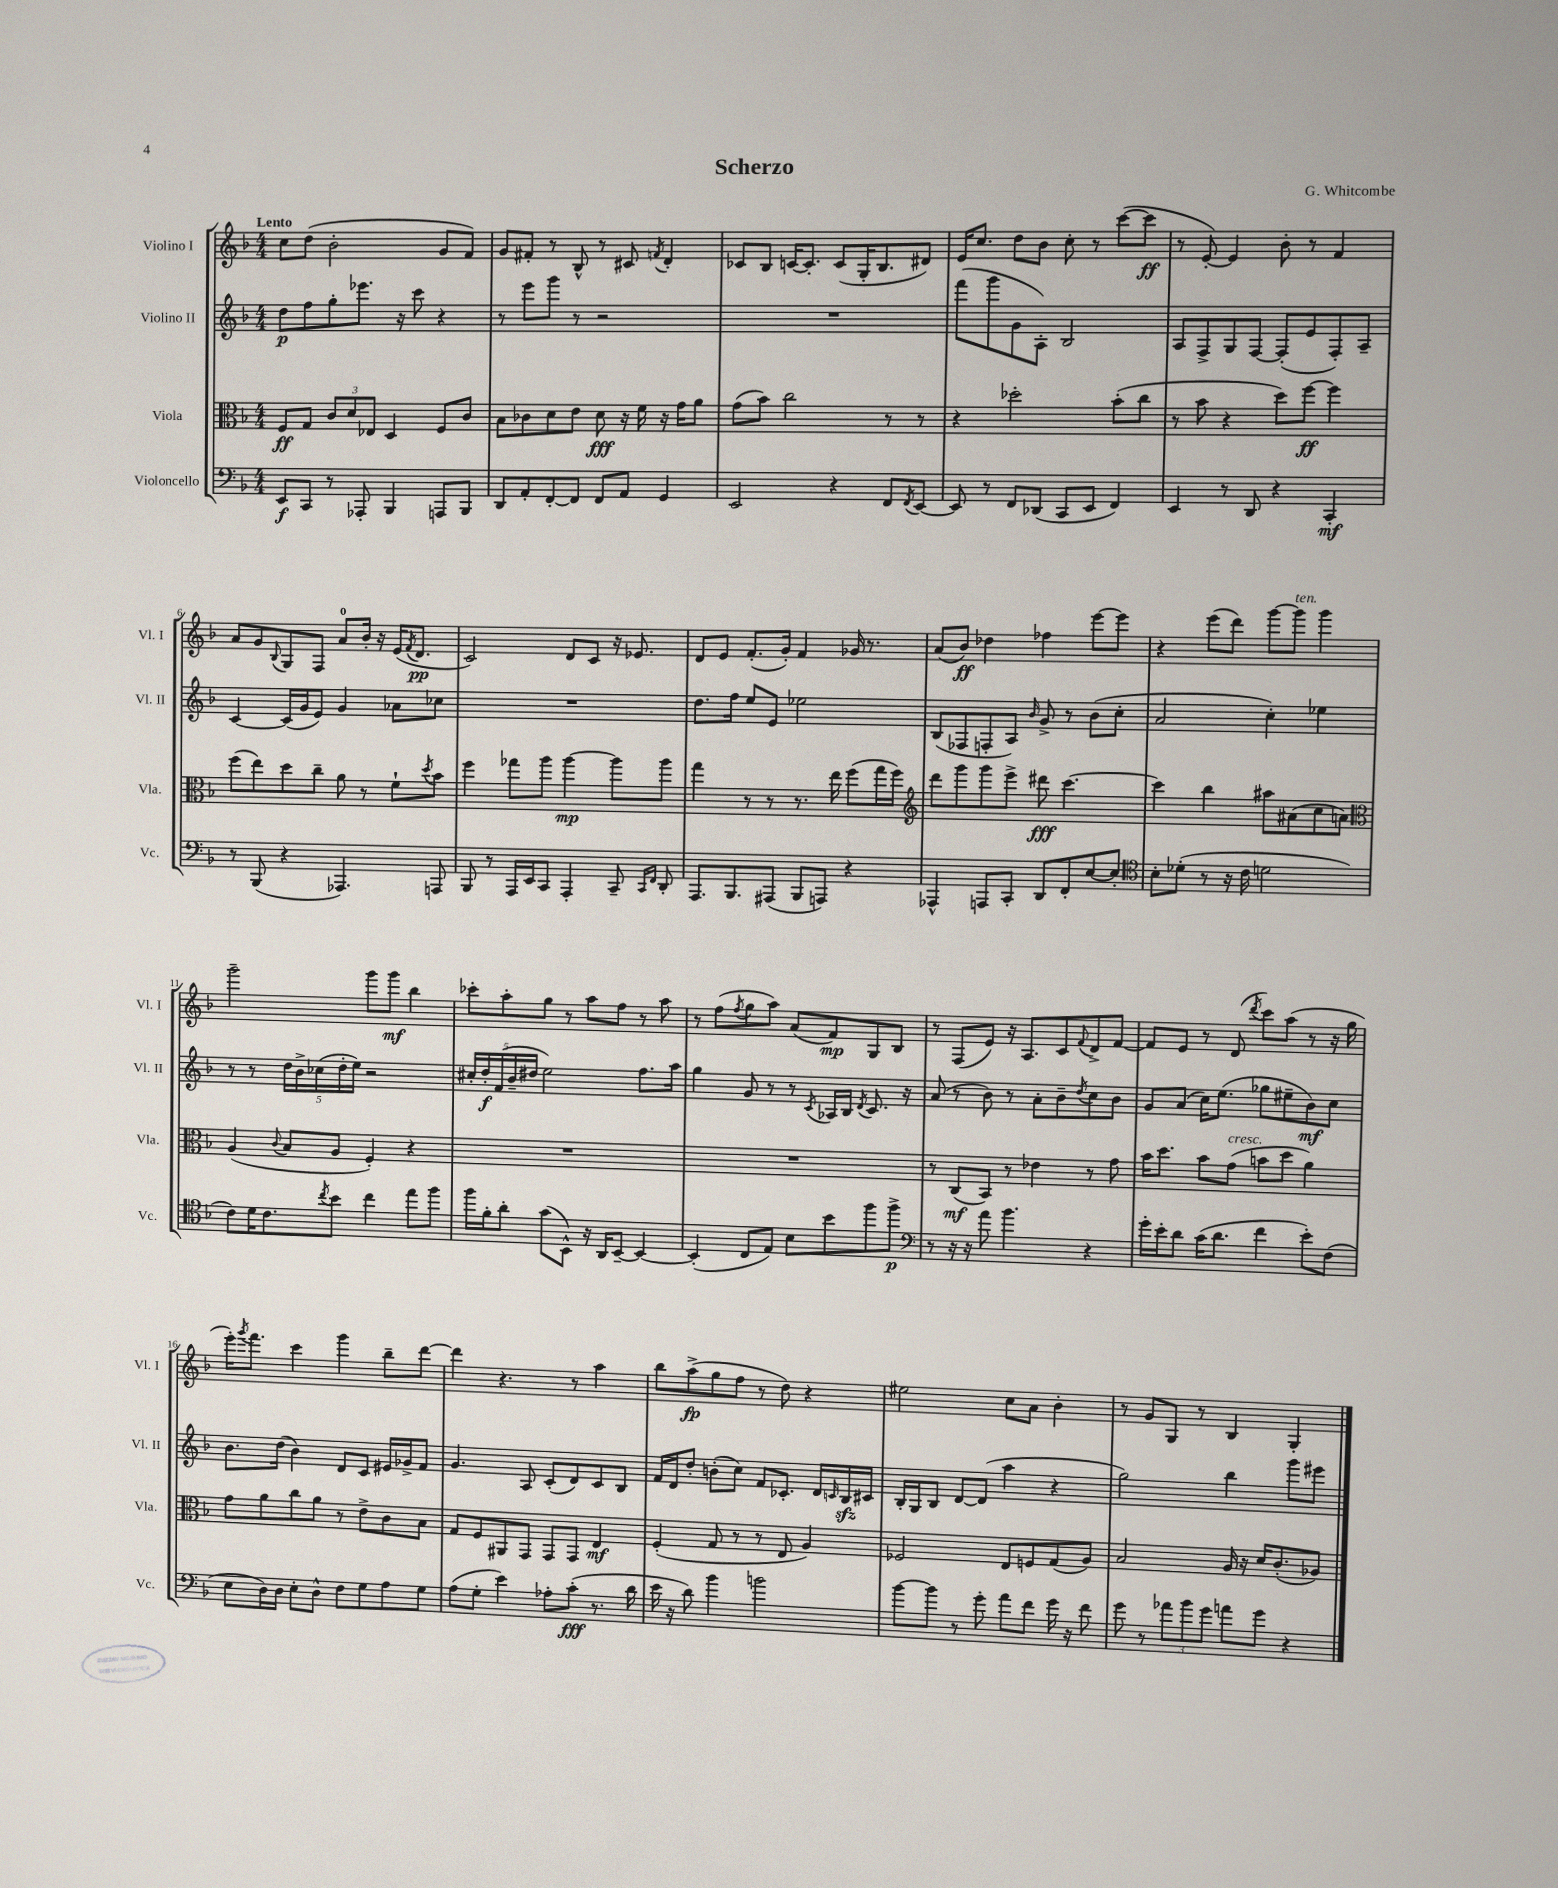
\header { title = "Scherzo" composer = "G. Whitcombe" }
<<
\new StaffGroup <<
\new Staff = "s0" \with { instrumentName = "Violino I" shortInstrumentName = "Vl. I" } {
    \clef treble \key f \major \numericTimeSignature \time 4/4 \tempo "Lento"
    c''8 d''8( bes'2-. g'8 f'8) |
    g'8 fis'8-. r8 bes8-^ r8 cis'8 \acciaccatura { f'8 } d'4-. |
    ces'8 bes8 c'16~ c'8.-. c'8( g16-. bes8. dis'8) |
    e'16 c''8. d''8 bes'8 c''8-. r8 c'''8~( c'''8\ff |
    r8 e'8~-.) e'4 bes'8-. r8 f'4 |
    a'8 g'8 \appoggiatura { bes8 } g8 f8 a'8-0 bes'16-. r16 e'16( \acciaccatura { f'8 } d'8.\pp |
    c'2) d'8 c'8 r16 ees'8. |
    d'8 e'8 f'8.-.( g'16-.) f'4 ges'16 r8. |
    a'8( bes'8\ff) des''4 fes''4 e'''8~ e'''8 |
    r4 e'''8( d'''8) g'''8~ g'''8^\markup { \italic "ten." } g'''4 |
    g'''2-- g'''8 g'''8\mf bes''4 |
    ces'''8-. a''8-. g''8 r8 a''8 f''8 r8 a''8 |
    r8 f''8( \acciaccatura { f''8 } g''8 a''8) a'8( f'8\mp) g8 bes8 |
    r8 f8( e'8) r16 a8. c'8 \appoggiatura { f'8 } d'8-> f'8~ |
    f'8 e'8 r8 d'8( \acciaccatura { d'''8 } c'''8) a''8( r8 r16 g''16 |
    e'''16-.) \acciaccatura { g'''8 } f'''8. c'''4 g'''4 bes''8-- d'''8~ |
    d'''4 r4. r8 a''4 |
    bes''8 a''8->\fp( g''8 f''8 r8 d''8) r4 |
    eis''2 c''8 a'8 bes'4-. |
    r8 g'8 g8 r8 bes4 g4-. \bar "|." |
}
\new Staff = "s1" \with { instrumentName = "Violino II" shortInstrumentName = "Vl. II" } {
    \clef treble \key f \major \numericTimeSignature \time 4/4
    d''8\p f''8 g''8-. ees'''8. r16 c'''8 r4 |
    r8 e'''8 g'''8 r8 r2 |
    R1 |
    f'''8( g'''8 g'8 a8-.) bes2 |
    a8 f8-> g8 f8~ f8-.( e'8 f8-.) a8-- |
    c'4~ c'16( g'16 e'8) g'4 aes'8 ces''8 |
    R1 |
    d''8. f''16 e''8 e'8 ees''2 |
    bes8( fes8 f8-. a8) \grace { bes'16 } g'8-> r8 bes'8( c''8-. |
    a'2 c''4-.) ees''4 |
    r8 r8 \tuplet 5/4 { d''16 bes'16-> ces''16( d''16-. e''16) } r2 |
    \tuplet 5/4 { cis''16-. d''16-.\f f'16( bes'16-- dis''16 } e''2) f''8. a''16 |
    g''4 g'8 r8 r8 \acciaccatura { c'8 } aes16 bes16 \acciaccatura { d'8 } c'8. r16 |
    a'8( r8 bes'8) r8 a'8-. bes'8-- \acciaccatura { d''8 } c''8 bes'8 |
    g'8 a'8( c''16) e''8.( ges''8 eis''8-- bes'8\mf) c''8 |
    bes'8. d''16( bes'4) d'8 c'8 eis'16 ges'16-> f'8 |
    g'4. a8 c'8-.( d'8) c'8 bes8 |
    f'16 d'16 d''8-. b'8-.( c''8) f'8 ces'8.-. d'16 \grace { c'16 } bes16\sfz cis'16 |
    bes16-. g16 bes8 d'8~ d'8( a''4 r4 |
    g''2) bes''4 g'''8 eis'''8 \bar "|." |
}
\new Staff = "s2" \with { instrumentName = "Viola" shortInstrumentName = "Vla." } {
    \clef alto \key f \major \numericTimeSignature \time 4/4
    f8\ff g8 \tuplet 3/2 { c'8 d'8 ees8 } d4 f8 c'8 |
    bes8 ces'8 d'8 e'8 d'8\fff r16 f'16 r16 g'16 a'8 |
    g'8( bes'8) c''2 r8 r8 |
    r4 des''2-. bes'8-.( c''8 |
    r8 bes'8 r4 d''8) f''8~\ff f''4 |
    f''8( e''8) d''8 c''8-- a'8 r8 f'8-! \acciaccatura { d''8 } bes'8 |
    f''4 ges''8 a''8 a''4~\mp a''8 a''8 |
    g''4 r8 r8 r8. e''16 f''8( g''16 f''16) |
    \clef treble d'''8 g'''8 g'''8 e'''8-> dis'''8\fff c'''4.~ |
    c'''4 bes''4 ais''8 ais'8( c''8 a'8) |
    \clef alto a4( \appoggiatura { c'8 } bes8 a8 f4-.) r4 |
    R1 |
    R1 |
    r8 c8\mf( bes,8) r8 ees'4 r8 g'8 |
    bes'16 d''8. bes'8 g'8^\markup { \italic "cresc." }( b'8 d''8 a'4) |
    g'8 a'8 c''8 a'8 r8 e'8-> c'8 bes8 |
    g8 f8 ais,8 g,8 g,8 g,8 e4\mf |
    f4-.( g8 r8 r8 e8 a4) |
    fes2 e8 f8 g8( a8) |
    bes2 a16 r16 d'16 c'8.-.( aes8) \bar "|." |
}
\new Staff = "s3" \with { instrumentName = "Violoncello" shortInstrumentName = "Vc." } {
    \clef bass \key f \major \numericTimeSignature \time 4/4
    e,8\f c,8 r8 aes,,8-. bes,,4 a,,8 bes,,8 |
    d,8 a,8-. f,8~-. f,8 f,8 a,8 g,4 |
    e,2 r4 f,8 \acciaccatura { f,8 } e,8~ |
    e,8 r8 f,8 des,8( c,8 e,8 f,4) |
    e,4 r8 d,8 r4 c,4-.\mf |
    r8 bes,,8( r4 aes,,4.) a,,8 |
    bes,,8 r8 a,,16 e,16 c,8 a,,4-. c,8-- \grace { c,16 f,16 } d,8-. |
    a,,8. bes,,8. ais,,8( bes,,8 a,,8) r4 |
    aes,,4-^ a,,8 c,8-. d,8 f,8-. e8~ e8-. |
    \clef tenor bes8-. des'8-.( r8 r16 c'16 d'2 |
    c'8) d'16 c'8. \acciaccatura { c''8 } bes'8 c''4 e''8 f''8 |
    f''16 f'16-. a'8-. g'8( bes,8-^) r16 a,16 bes,8~-- bes,4~ |
    bes,4-.( c8 e8) bes8 bes'8 f''8 f''8->\p |
    \clef bass r8 r16 r16 a'8 bes'4. r4 |
    g'16-. e'16-. d'8 c'16( d'8. f'4 e'8-.) f8( |
    e8 d16) d16 e8-. d8-^ f8 g8 a8 g8 |
    a8( g8-. e'4) aes8-. c'8-.\fff( r8. d'16 |
    e'16 r16 d'8) bes'4 b'2 |
    bes'8~ bes'8 r8 g'8-. a'8 f'8 g'16 r16 f'8 |
    g'8 r8 \tuplet 3/2 { aes'8 bes'8 g'8 } a'8 g'8 r4 \bar "|." |
}
>>
>>
